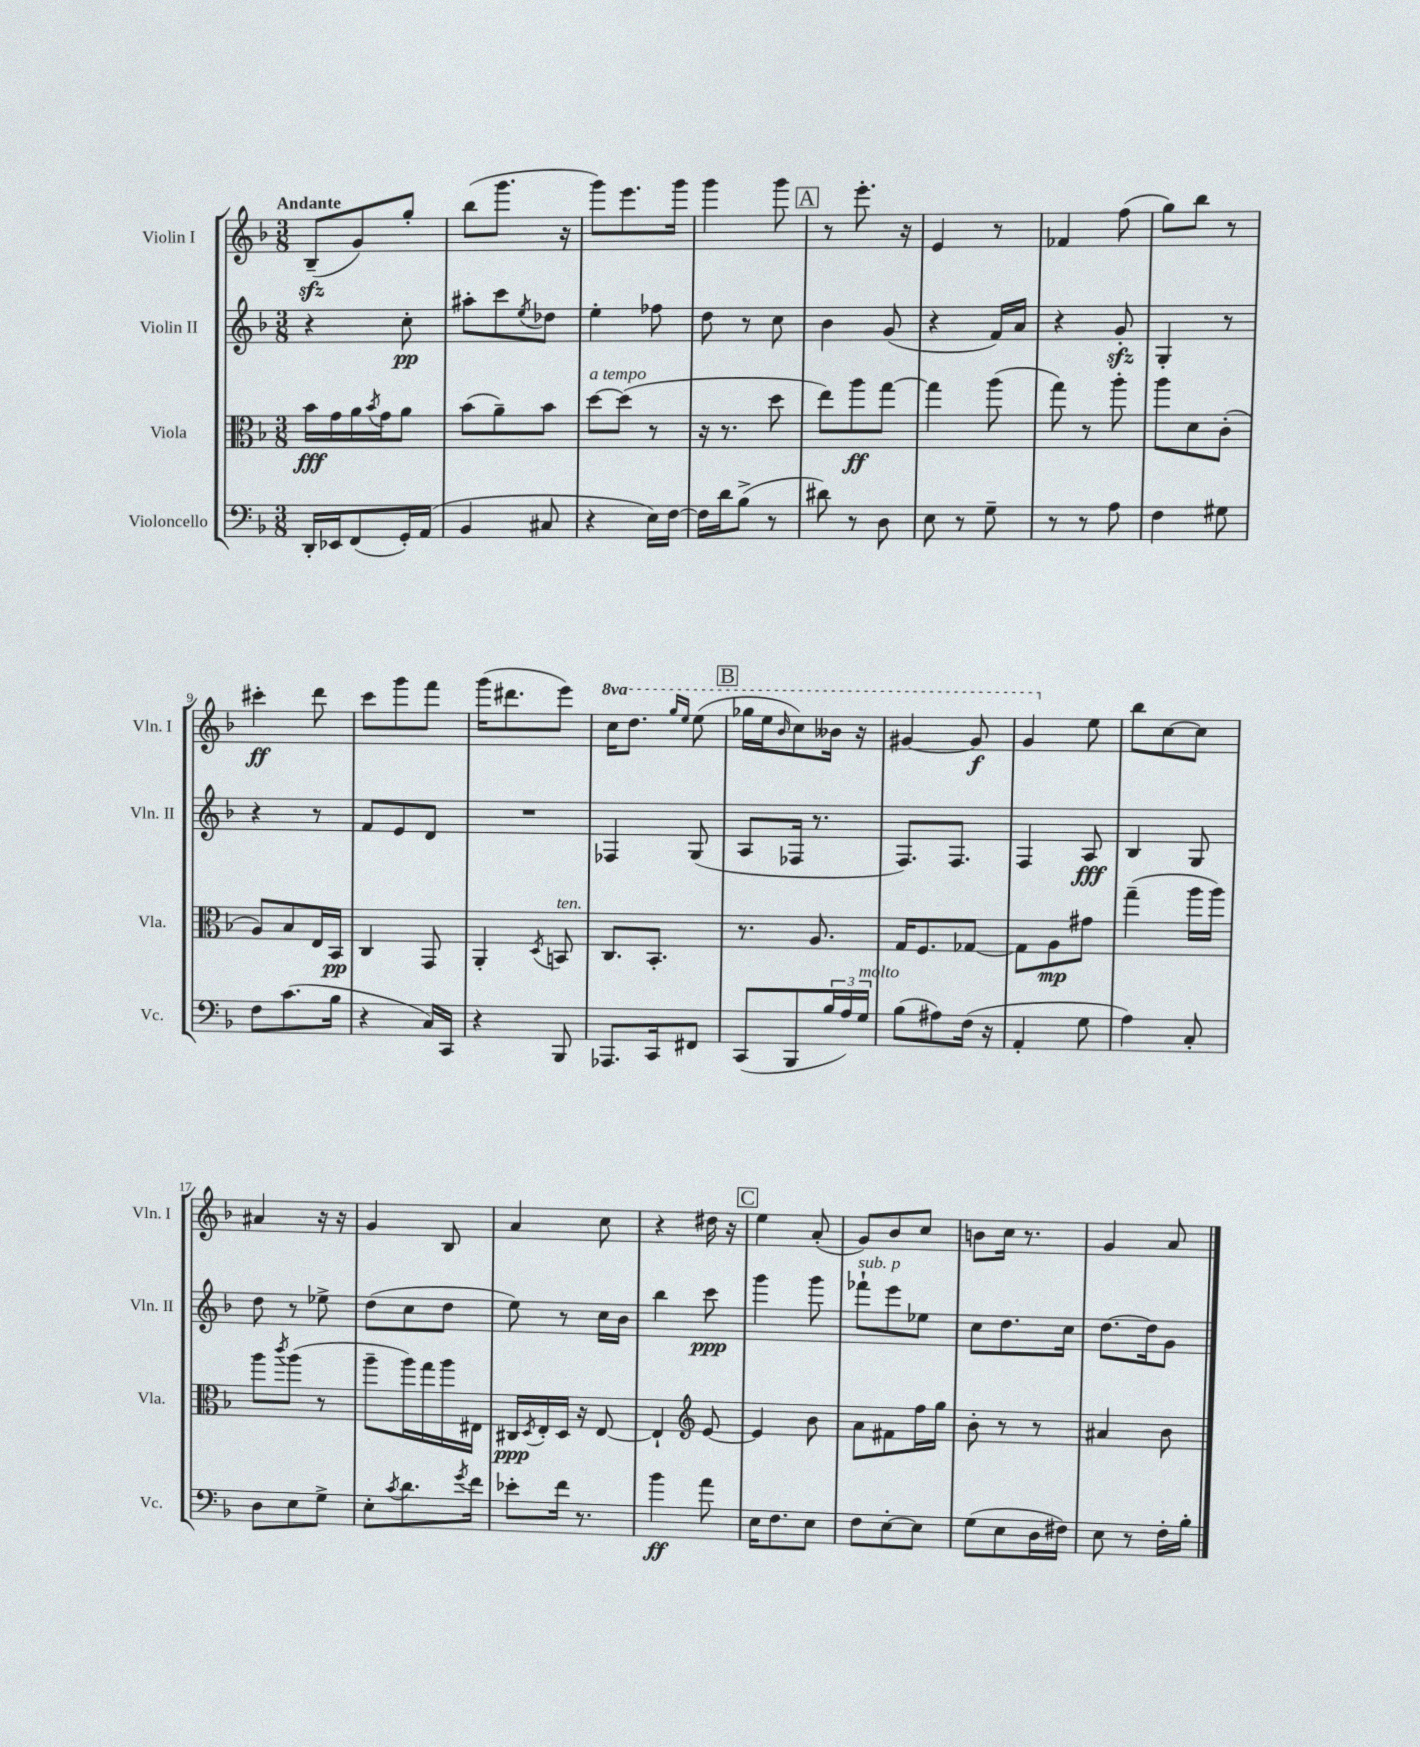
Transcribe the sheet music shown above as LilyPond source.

<<
\new StaffGroup <<
\new Staff = "s0" \with { instrumentName = "Violin I" shortInstrumentName = "Vln. I" } {
    \clef treble \key f \major \numericTimeSignature \time 3/8 \set Staff.ottavationMarkups = #ottavation-simple-ordinals \tempo "Andante"
    bes8--\sfz( g'8) g''8-. |
    bes''8( g'''8. r16 |
    g'''8) e'''8. g'''16 |
    g'''4 g'''8 |
    \mark \markup { \box "A" } r8 e'''8.-. r16 |
    e'4 r8 |
    fes'4 f''8( |
    g''8) bes''8 r8 |
    cis'''4-.\ff d'''8 |
    c'''8 g'''8 f'''8 |
    g'''16( dis'''8. e'''8) |
    \ottava #1 c'''16 d'''8. \grace { g'''16 e'''16 } e'''8( |
    \mark \markup { \box "B" } ges'''16 e'''16 \grace { bes''16 } c'''8) beses''16 r16 |
    gis''4~ gis''8\f |
    g''4 \ottava #0 e''8 |
    bes''8 c''8~ c''8 |
    ais'4 r16 r16 |
    g'4 bes8 |
    a'4 c''8 |
    r4 dis''16 r16 |
    \mark \markup { \box "C" } e''4 a'8-.( |
    g'8) bes'8 c''8 |
    b'8 c''16 r8. |
    g'4 a'8 \bar "|." |
}
\new Staff = "s1" \with { instrumentName = "Violin II" shortInstrumentName = "Vln. II" } {
    \clef treble \key f \major \numericTimeSignature \time 3/8
    r4 c''8-.\pp |
    ais''8-. c'''8 \acciaccatura { e''8 } des''8 |
    e''4-. fes''8 |
    d''8 r8 c''8 |
    \mark \markup { \box "A" } bes'4 g'8( |
    r4 f'16) a'16 |
    r4 g'8-.\sfz |
    g4-. r8 |
    r4 r8 |
    f'8 e'8 d'8 |
    R4. |
    fes4 g8( |
    \mark \markup { \box "B" } a8 fes16 r8. |
    f8.) f8. |
    f4 a8\fff |
    bes4 g8 |
    d''8 r8 ees''8-> |
    d''8( c''8 d''8 |
    e''8) r8 c''16 bes'16 |
    bes''4 c'''8\ppp |
    \mark \markup { \box "C" } g'''4 g'''8 |
    fes'''8-!^\markup { \italic "sub. p" } e'''8 ees''8 |
    c''8 d''8. c''16 |
    d''8.~ d''16 g'8 \bar "|." |
}
\new Staff = "s2" \with { instrumentName = "Viola" shortInstrumentName = "Vla." } {
    \clef alto \key f \major \numericTimeSignature \time 3/8
    bes'16\fff g'16 a'16 \acciaccatura { bes'8 } g'16 a'8 |
    bes'8( a'8--) bes'8 |
    d''8~^\markup { \italic "a tempo" } d''8( r8 |
    r16 r8. d''8 |
    \mark \markup { \box "A" } e''8) a''8\ff g''8~ |
    g''4 a''8( |
    g''8) r8 a''8-. |
    a''8 d'8 c'8-.( |
    a8) bes8 e16 bes,16\pp |
    c4 g,8 |
    a,4-. \acciaccatura { d8 } b,8^\markup { \italic "ten." } |
    c8. bes,8.-. |
    \mark \markup { \box "B" } r8. a8. |
    g16 f8. ges8~ |
    ges8 a8\mp gis'8 |
    g''4--( a''16 a''16) |
    a''8 \acciaccatura { c'''8 } a''8( r8 |
    a''8-- a''16) g''16 a''16 eis16 |
    cis16\ppp \acciaccatura { d8 } e16-. d16 r16 e8~ |
    e4-! \clef treble e'8~ |
    \mark \markup { \box "C" } e'4 bes'8 |
    a'8 fis'8 f''16 g''16 |
    bes'8-. r8 r8 |
    ais'4 bes'8 \bar "|." |
}
\new Staff = "s3" \with { instrumentName = "Violoncello" shortInstrumentName = "Vc." } {
    \clef bass \key f \major \numericTimeSignature \time 3/8
    d,16-. ees,16 f,8( g,16-.) a,16( |
    bes,4 cis8 |
    r4 e16) f16~ |
    f16 d'16 bes8->( r8 |
    \mark \markup { \box "A" } dis'8) r8 d8 |
    e8 r8 g8-- |
    r8 r8 a8 |
    f4 gis8 |
    f8 c'8.( bes16 |
    r4 c16) c,16 |
    r4 bes,,8 |
    aes,,8. c,16 fis,8 |
    \mark \markup { \box "B" } c,8( bes,,8 \tuplet 3/2 { bes16 a16) g16^\markup { \italic "molto" } } |
    bes8( ais8) f16( r16 |
    a,4-. g8 |
    a4) c8-. |
    d8 e8 g8-> |
    e8-. \acciaccatura { c'8 } d'8. \acciaccatura { g'8 } f'16 |
    ees'8-. f'16 r8. |
    bes'4\ff a'8 |
    \mark \markup { \box "C" } e16 f8. e8 |
    f8 e8~-. e8 |
    g8( e8 d16 fis16) |
    e8 r8 f16-. bes16-. \bar "|." |
}
>>
>>
